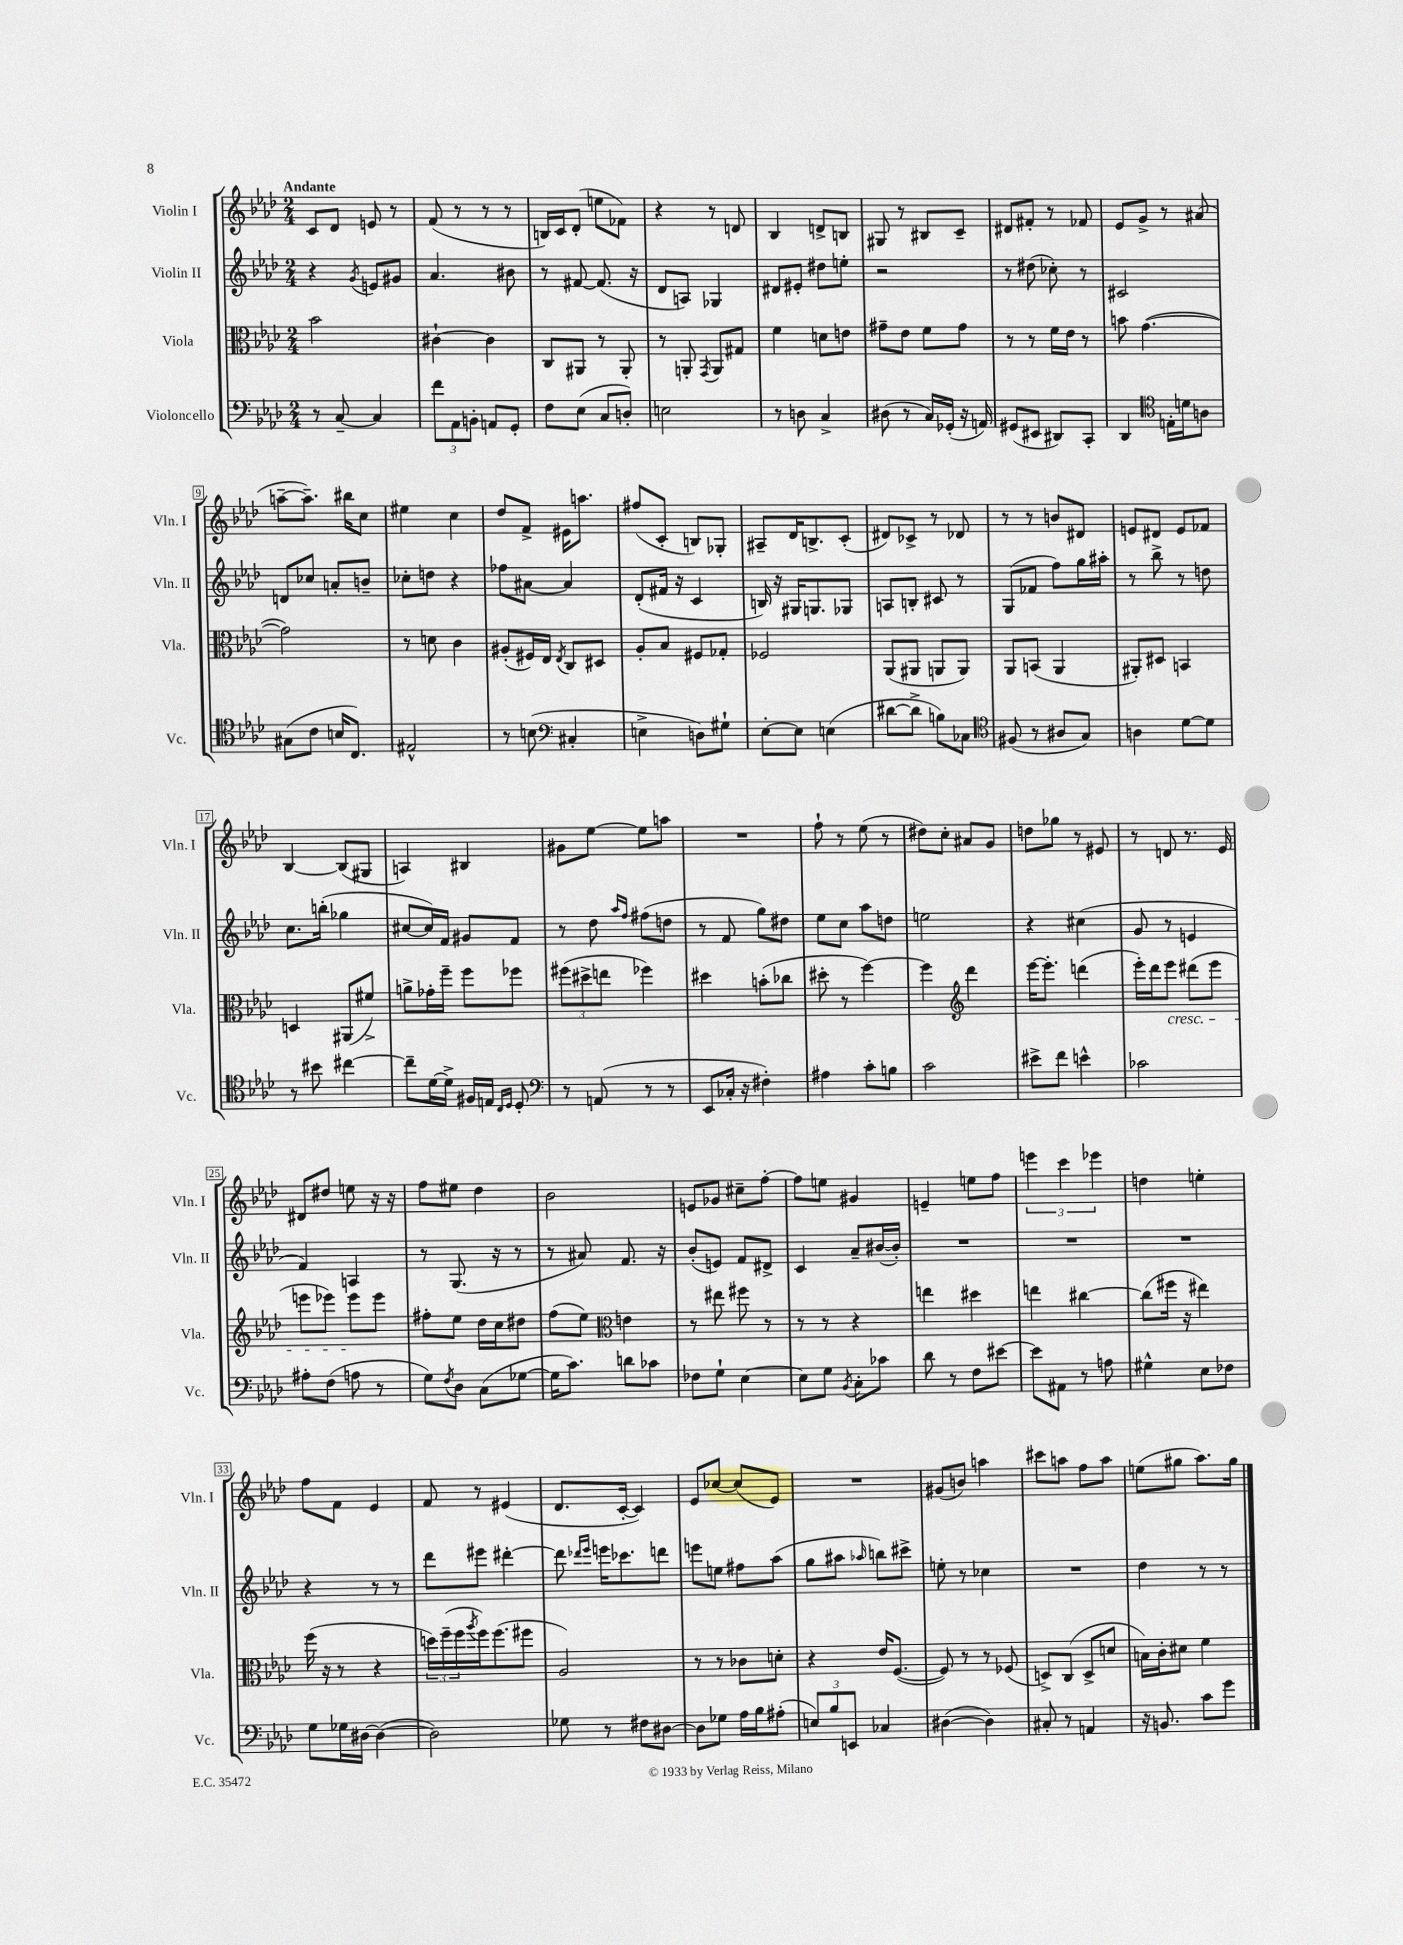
<<
\new StaffGroup <<
\new Staff = "s0" \with { instrumentName = "Violin I" shortInstrumentName = "Vln. I" } {
    \clef treble \key aes \major \numericTimeSignature \time 2/4 \tempo "Andante"
    c'8 des'8 e'8 r8 |
    f'8( r8 r8 r8 |
    b16) c'16 des'8-.( e''8 fes'8) |
    r4 r8 d'8 |
    bes4 d'8-> b8 |
    gis8 r8 bis8 c'8-- |
    dis'8 fis'8-. r8 fes'8 |
    ees'8 g'8-> r8 ais'8( |
    a''8~-- a''8.--) bis''16 c''8 |
    eis''4 c''4 |
    des''8 f'8-> eis'16 a''8. |
    fis''8( c'8-. b8) ges8-. |
    ais8-- des'16 b8.-> c'8-.( |
    dis'8) ces'8-> r8 des'8 |
    r8 r8 b'8 dis'8 |
    e'8 dis'8 e'8 fes'8 |
    bes4~ bes8( gis8 |
    a4) bis4 |
    gis'8 ees''8~ ees''8 a''8 |
    R2 |
    f''8-! r8 ees''8( r8 |
    dis''8) c''8-. ais'8 g'8 |
    d''8 ges''8 r8 eis'8 |
    r8 d'8 r8. ees'16 |
    dis'8 dis''8 e''8 r16 r16 |
    f''8 eis''8 des''4 |
    bes'2 |
    e'8 ges'8 cis''8-- f''8~-. |
    f''8 e''8 gis'4 |
    e'4-- e''8 f''8 |
    \tuplet 3/2 { e'''4 c'''4 ees'''4 } |
    d''4 e''4-. |
    f''8 f'8 ees'4 |
    f'8 r8 eis'4( |
    des'8. c'16~-. c'4) |
    ees'8 ces''8~ ces''8( ees'8) |
    R2 |
    gis'8( b'8) a''4 |
    cis'''8 a''8 f''8 a''8 |
    e''8( gis''8 aes''8.) gis''16 \bar "|." |
}
\new Staff = "s1" \with { instrumentName = "Violin II" shortInstrumentName = "Vln. II" } {
    \clef treble \key aes \major \numericTimeSignature \time 2/4
    r4 \acciaccatura { g'8 } e'8 gis'8 |
    aes'4. bis'8 |
    r8 fis'8~ fis'8.( r16 |
    des'8 a8) ges4 |
    dis'8 eis'8-. dis''8 e''8-. |
    r2 |
    r8 dis''8( ces''8-.) r8 |
    cis'2 |
    d'8 ces''8 a'8-. b'8-- |
    ces''8-. d''8 r4 |
    fes''8 ais'8~ ais'4 |
    des'8-.( fis'16 r16 c'4 |
    b16) r16 gis16 g8. ges8 |
    a8 b8-. cis'8 r8 |
    g8( fes'8 f''8) g''16 ais''16-. |
    r8 bes''8-> r8 d''8 |
    c''8. b''16-.( ges''4 |
    cis''8~ cis''16) f'16 gis'8 f'8 |
    r8 des''8 \grace { aes''16 f''16 } fis''8( d''8 |
    r8 f'8 g''8) dis''8 |
    ees''8 c''8 aes''8 d''8 |
    e''2 |
    r4 cis''4( |
    g'8 r8 e'4 |
    f'4) a4 |
    r8 g8.( r16 r8 |
    r8 ais'8) f'8. r16 |
    bes'8-.( e'8) f'8 dis'8-> |
    c'4 aes'8-- bis'16~( bis'16-.) |
    R2 |
    R2 |
    R2 |
    r4 r8 r8 |
    des'''8 eis'''8 dis'''4~-. |
    dis'''8 \grace { des'''16 ees'''16 } e'''16 ces'''8. d'''8 |
    e'''8 e''8 fis''8 aes''8( |
    g''8 ais''8 \grace { aes''16 } b''8) cis'''8-> |
    e''8-. r8 ces''4 |
    R2 |
    des''4 r8 r8 \bar "|." |
}
\new Staff = "s2" \with { instrumentName = "Viola" shortInstrumentName = "Vla." } {
    \clef alto \key aes \major \numericTimeSignature \time 2/4
    bes'2 |
    cis'4~-! cis'4 |
    c8 ais,8 r8 ais,8-. |
    r8 a,8-. \acciaccatura { g,8 } a,8 gis8 |
    f'4 d'8 e'8 |
    gis'8-- ees'8 f'8 gis'8 |
    r8 r8 f'16 ees'16 r8 |
    b'8 g'4.~( |
    g'2) |
    r8 d'8 c'4 |
    ais8-.( fis16) ees16 \acciaccatura { ees8 } c8 dis8 |
    aes8-. bes8 fis8 ges8-. |
    fes2 |
    aes,8( ais,8 a,8 a,8) |
    aes,8 b,8( aes,4 |
    ais,8-.) dis8 b,4 |
    d4 ais,8( fis'8->) |
    a'8-> ges'16-. f''16-- f''8 fes''8 |
    \tuplet 3/2 { fis''8( dis''8-> e''8 } fes''4) |
    dis''4 b'8-.( ces''8 |
    dis''8-. r8 f''4~) |
    f''4 \clef treble des'''4 |
    ees'''16~ ees'''8.-. d'''4( |
    ees'''16-.) des'''16 ees'''8\cresc dis'''8( ees'''8 |
    e'''8 ees'''8) ees'''8\! ees'''8 |
    fis''8-. ees''8 des''16 c''16 dis''8 |
    f''8( ees''8) \clef alto e'4 |
    r8 eis''8 fis''8 r8 |
    r8 r8 r4 |
    e''4 dis''4 |
    e''4 cis''4~ |
    cis''8( fis''16 r16 eis''4) |
    f''16( r16 r8 r4 |
    \tuplet 3/2 { d''16) f''16--( f''16 } \acciaccatura { aes''8 } f''16) f''8.( fis''8 |
    aes2) |
    r8 r8 ces'8 d'8-. |
    r4 ees'16 f8.~( |
    f8) r8 r8 fes8( |
    d8->) c8( d8-> d'8 |
    b16) c'16-. dis'8 f'4 \bar "|." |
}
\new Staff = "s3" \with { instrumentName = "Violoncello" shortInstrumentName = "Vc." } {
    \clef bass \key aes \major \numericTimeSignature \time 2/4
    r8 c8~-- c4 |
    \tuplet 3/2 { f'8 aes,8 b,8-. } a,8 g,8-. |
    f8 ees8( c8 d8-.) |
    e2 |
    r8 d8 c4-> |
    dis8( r8 c16) ges,16-.( r16 a,16) |
    gis,8( eis,8 dis,8) c,8-. |
    des,4 \clef tenor e16-. d'16 a8 |
    gis8( c'8 b16 c8.) |
    eis2-^ |
    r8 b8( \clef bass cis4-. |
    e4-> d8) gis8-! |
    ees8~-. ees8 e4( |
    dis'8~ dis'8-> b8) ces8 |
    \clef tenor fis8( r8 ais8 g8) |
    a4 des'8~ des'8 |
    r8 bis'8 cis''4~ |
    cis''8-- des'16~ des'16-> fis16 e16 \grace { c16 des16 } des8-. |
    \clef bass r8 a,8( r8 r8 |
    ees,8 ces16-. r16 fis4-.) |
    ais4 c'8-. b8 |
    c'2 |
    eis'8-> f'8 e'4-^ |
    ces'2 |
    ais8-. f8( a8 r8 |
    g8) \acciaccatura { f8 } des8 c8( ges8~ |
    ges16 c'8.) d'8 ces'8 |
    fes8 g8-! ees4~ |
    ees8 g8 \acciaccatura { bes,8 } c8-. ces'8 |
    des'8 r8 f8 eis'8~ |
    eis'8 ais,8 r8 a8 |
    gis4-^ ees8 fes8 |
    g8 ges16 dis16~ dis4~( |
    dis2) |
    ges8 r8 fis8 dis8~ |
    dis8 ges8 aes16 bes16 ais8-.( |
    \tuplet 3/2 { e8) bes8 e,8 } ces4 |
    dis4~( dis4) |
    cis8-. r8 a,4 |
    r16 b,8. c'8 g'8 \bar "|." |
}
>>
>>
\layout { \context { \Score \override BarNumber.stencil = #(make-stencil-boxer 0.1 0.3 ly:text-interface::print) } }
